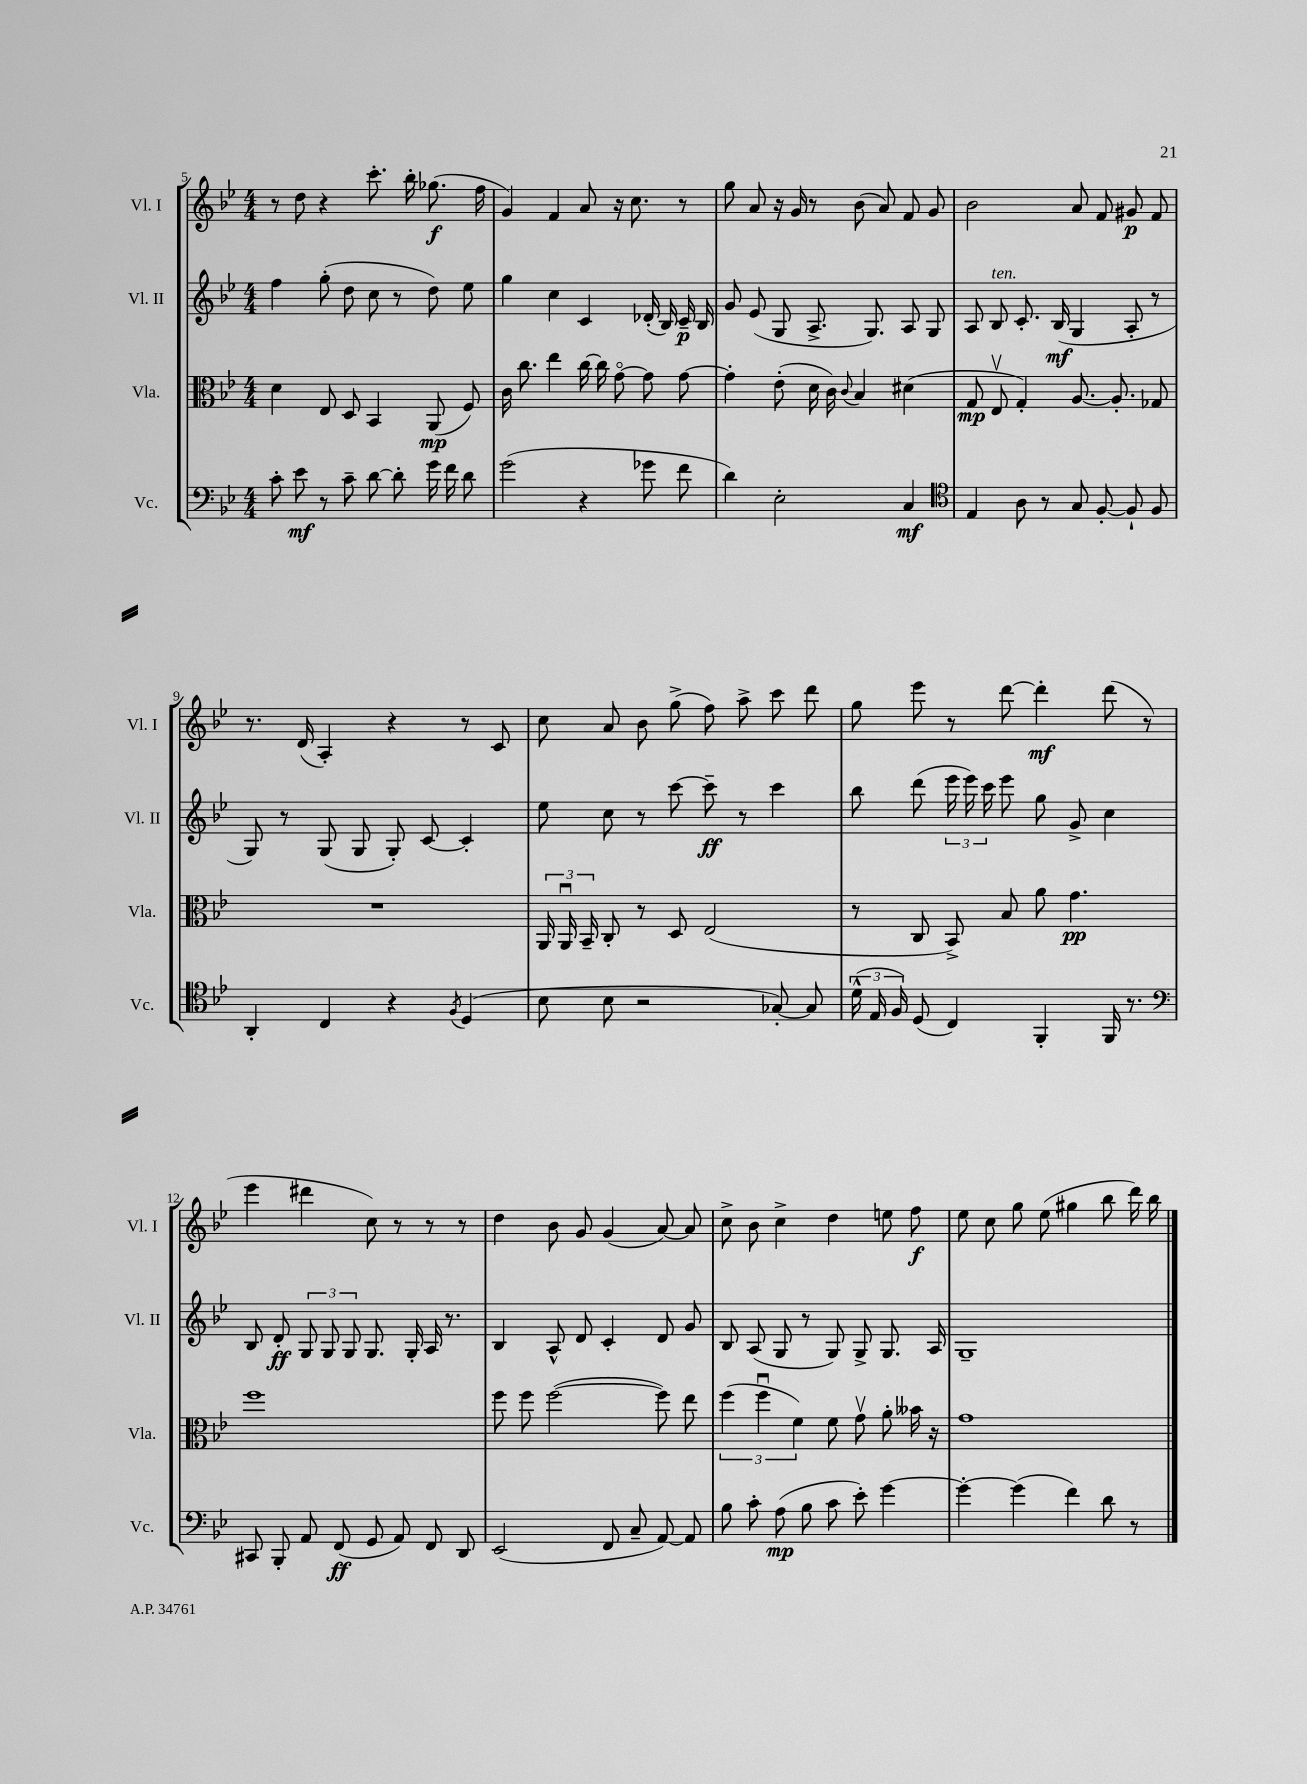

**kern	**dynam	**kern	**dynam	**kern	**dynam	**kern	**dynam
*part4	*part4	*part3	*part3	*part2	*part2	*part1	*part1
*staff4	*staff4	*staff3	*staff3	*staff2	*staff2	*staff1	*staff1
*I"Vc.	*	*I"Vla.	*	*I"Vl. II	*	*I"Vl. I	*
*I'Vc.	*	*I'Vla.	*	*I'Vl. II	*	*I'Vl. I	*
*clefF4	*	*clefC3	*	*clefG2	*	*clefG2	*
*k[b-e-]	*	*k[b-e-]	*	*k[b-e-]	*	*k[b-e-]	*
*M4/4	*	*M4/4	*	*M4/4	*	*M4/4	*
=5	=5	=5	=5	=5	=5	=5	=5
8c'\	.	4d\	.	4ff\	.	8r	.
8e-\	mf	.	.	.	.	8dd\	.
8r	.	8E-/	.	(8gg'\	.	4r	.
8c~\	.	8D/	.	8dd\	.	.	.
[8d\	.	4BB-/	.	8cc\	.	8.ccc'\	.
8d'\]	.	.	.	8r	.	.	.
.	.	.	.	.	.	16bb-'\	.
16g\	.	(8AA/	mp	8dd\)	.	(8.gg-X\	f
16f\	.	.	.	.	.	.	.
8d\	.	8F/)	.	8ee-\	.	.	.
.	.	.	.	.	.	16ff\	.
=6	=6	=6	=6	=6	=6	=6	=6
(2g\	.	16c\	.	4gg\	.	4g/)	.
.	.	8.cc\	.	.	.	.	.
.	.	4ee-\	.	4cc\	.	4f/	.
4r	.	[16cc\	.	4c/	.	8a/	.
.	.	16cc\]	.	.	.	.	.
.	.	[8g\	.	.	.	16r	.
.	.	.	.	.	.	8.cc\	.
8g-X\	.	8g\]	.	(16d-X'/	.	.	.
.	.	.	.	16B-/)	.	.	.
8f\	.	[8g\	.	16c~/	p	8r	.
.	.	.	.	16B-/	.	.	.
=7	=7	=7	=7	=7	=7	=7	=7
4d\)	.	4g'\]	.	8g/	.	8gg\	.
.	.	.	.	(8e-/	.	8a/	.
2E-'\	.	(8e-'\	.	8G/	.	16r	.
.	.	.	.	.	.	16g/	.
.	.	16d\	.	8.A^/	.	8r	.
.	.	16c\)	.	.	.	.	.
.	.	8qqc/	.	.	.	.	.
.	.	4B-/	.	.	.	(8b-\	.
.	.	.	.	8.G/)	.	.	.
.	.	.	.	.	.	8a/)	.
4C/	mf	(4d#X\	.	8A/	.	8f/	.
.	.	.	.	8G/	.	8g/	.
=8	=8	=8	=8	=8	=8	=8	=8
*clefC4	*	*	*	*	*	*	*
4E-/	.	8G/	mp	8A/	.	2b-\	.
!	!	!	!	!LO:TX:a:i:t=ten.	!	!	!
.	.	8E-v/	.	8B-/	.	.	.
8A\	.	4G'/)	.	8.c'/	.	.	.
8r	.	.	.	.	.	.	.
.	.	.	.	(16B-/	mf	.	.
8G/	.	[8.A/	.	4G/	.	8a/	.
[8F'/	.	.	.	.	.	8f/	.
.	.	8.A'/]	.	.	.	.	.
8F`/]	.	.	.	8A'/	.	8g#X/	p
8F/	.	8G-X/	.	8r	.	8f/	.
!!LO:LB:g=z
=9	=9	=9	=9	=9	=9	=9	=9
4AA'/	.	1r	.	8G/)	.	8.r	.
.	.	.	.	8r	.	.	.
.	.	.	.	.	.	(16d/	.
4C/	.	.	.	(8G/	.	4A'/)	.
.	.	.	.	8G/	.	.	.
4r	.	.	.	8G'/)	.	4r	.
.	.	.	.	[8c/	.	.	.
8qF/	.	.	.	.	.	.	.
(4D/	.	.	.	4c'/]	.	8r	.
.	.	.	.	.	.	8c/	.
=10	=10	=10	=10	=10	=10	=10	=10
8B-\	.	24AA/	.	8ee-\	.	8cc\	.
.	.	24AAu/	.	.	.	.	.
.	.	24BB-~/	.	.	.	.	.
8B-\	.	8C'/	.	8cc\	.	8a/	.
2r	.	8r	.	8r	.	8b-\	.
.	.	8D/	.	[8ccc\	.	(8gg^\	.
.	.	(2E-/	.	8ccc~\]	ff	8ff\)	.
.	.	.	.	8r	.	8aa^\	.
[8G-X'/)	.	.	.	4ccc\	.	8ccc\	.
8G-/]	.	.	.	.	.	8ddd\	.
=11	=11	=11	=11	=11	=11	=11	=11
(24d^^\	.	8r	.	8bb-\	.	8gg\	.
24E-/	.	.	.	.	.	.	.
24F/)	.	.	.	.	.	.	.
(8D/	.	8C/	.	(8ddd\	.	8eee-\	.
4C/)	.	8BB-^/)	.	24eee-\	.	8r	.
.	.	.	.	24eee-\)	.	.	.
.	.	.	.	24ccc\	.	.	.
.	.	8B-/	.	8eee-\	.	[8ddd\	.
4FF'/	.	8a\	.	8gg\	.	4ddd'\]	mf
.	.	4.g\	pp	8g^/	.	.	.
16FF/	.	.	.	4cc\	.	(8ddd\	.
8.r	.	.	.	.	.	.	.
.	.	.	.	.	.	8r	.
!!LO:LB:g=z
=12	=12	=12	=12	=12	=12	=12	=12
*clefF4	*	*	*	*	*	*	*
8CC#X/	.	1ff	.	8B-/	.	4eee-\	.
8BBB-'/	.	.	.	8d'/	ff	.	.
8AA/	.	.	.	12G/	.	4ddd#X\	.
.	.	.	.	12G/	.	.	.
(8FF/	ff	.	.	.	.	.	.
.	.	.	.	12G/	.	.	.
8GG/	.	.	.	8.G/	.	8cc\)	.
8AA/)	.	.	.	.	.	8r	.
.	.	.	.	16G'/	.	.	.
8FF/	.	.	.	16A/	.	8r	.
.	.	.	.	8.r	.	.	.
8DD/	.	.	.	.	.	8r	.
=13	=13	=13	=13	=13	=13	=13	=13
(2EE-/	.	8ff\	.	4B-/	.	4dd\	.
.	.	8ff\	.	.	.	.	.
.	.	([2ff\	.	8A^^/	.	8b-\	.
.	.	.	.	8d/	.	8g/	.
8FF/	.	.	.	4c'/	.	(4g/	.
8C~/	.	.	.	.	.	.	.
[8AA/)	.	8ff\])	.	8d/	.	[8a/)	.
8AA/]	.	8ee-\	.	8g/	.	8a/]	.
=14	=14	=14	=14	=14	=14	=14	=14
8B-\	.	(6ff\	.	8B-/	.	8cc^\	.
8c'\	.	.	.	(8A/	.	8b-\	.
.	.	6ffu\	.	.	.	.	.
(8A\	mp	.	.	8G/	.	4cc^\	.
.	.	6f\)	.	.	.	.	.
8B-\	.	.	.	8r	.	.	.
8c\	.	8f\	.	8G/)	.	4dd\	.
8e-'\)	.	8gv\	.	8G^/	.	.	.
[4g\	.	8a'\	.	8.G/	.	8een\	.
.	.	16b--X\	.	.	.	8ff\	f
.	.	16r	.	16A/	.	.	.
=15	=15	=15	=15	=15	=15	=15	=15
4g'\_	.	1g	.	1G~	.	8ee-\	.
.	.	.	.	.	.	8cc\	.
(4g\]	.	.	.	.	.	8gg\	.
.	.	.	.	.	.	(8ee-\	.
4f\)	.	.	.	.	.	4gg#X\	.
8d\	.	.	.	.	.	8bb-\	.
8r	.	.	.	.	.	16ddd\)	.
.	.	.	.	.	.	16bb-\	.
==	==	==	==	==	==	==	==
*-	*-	*-	*-	*-	*-	*-	*-
